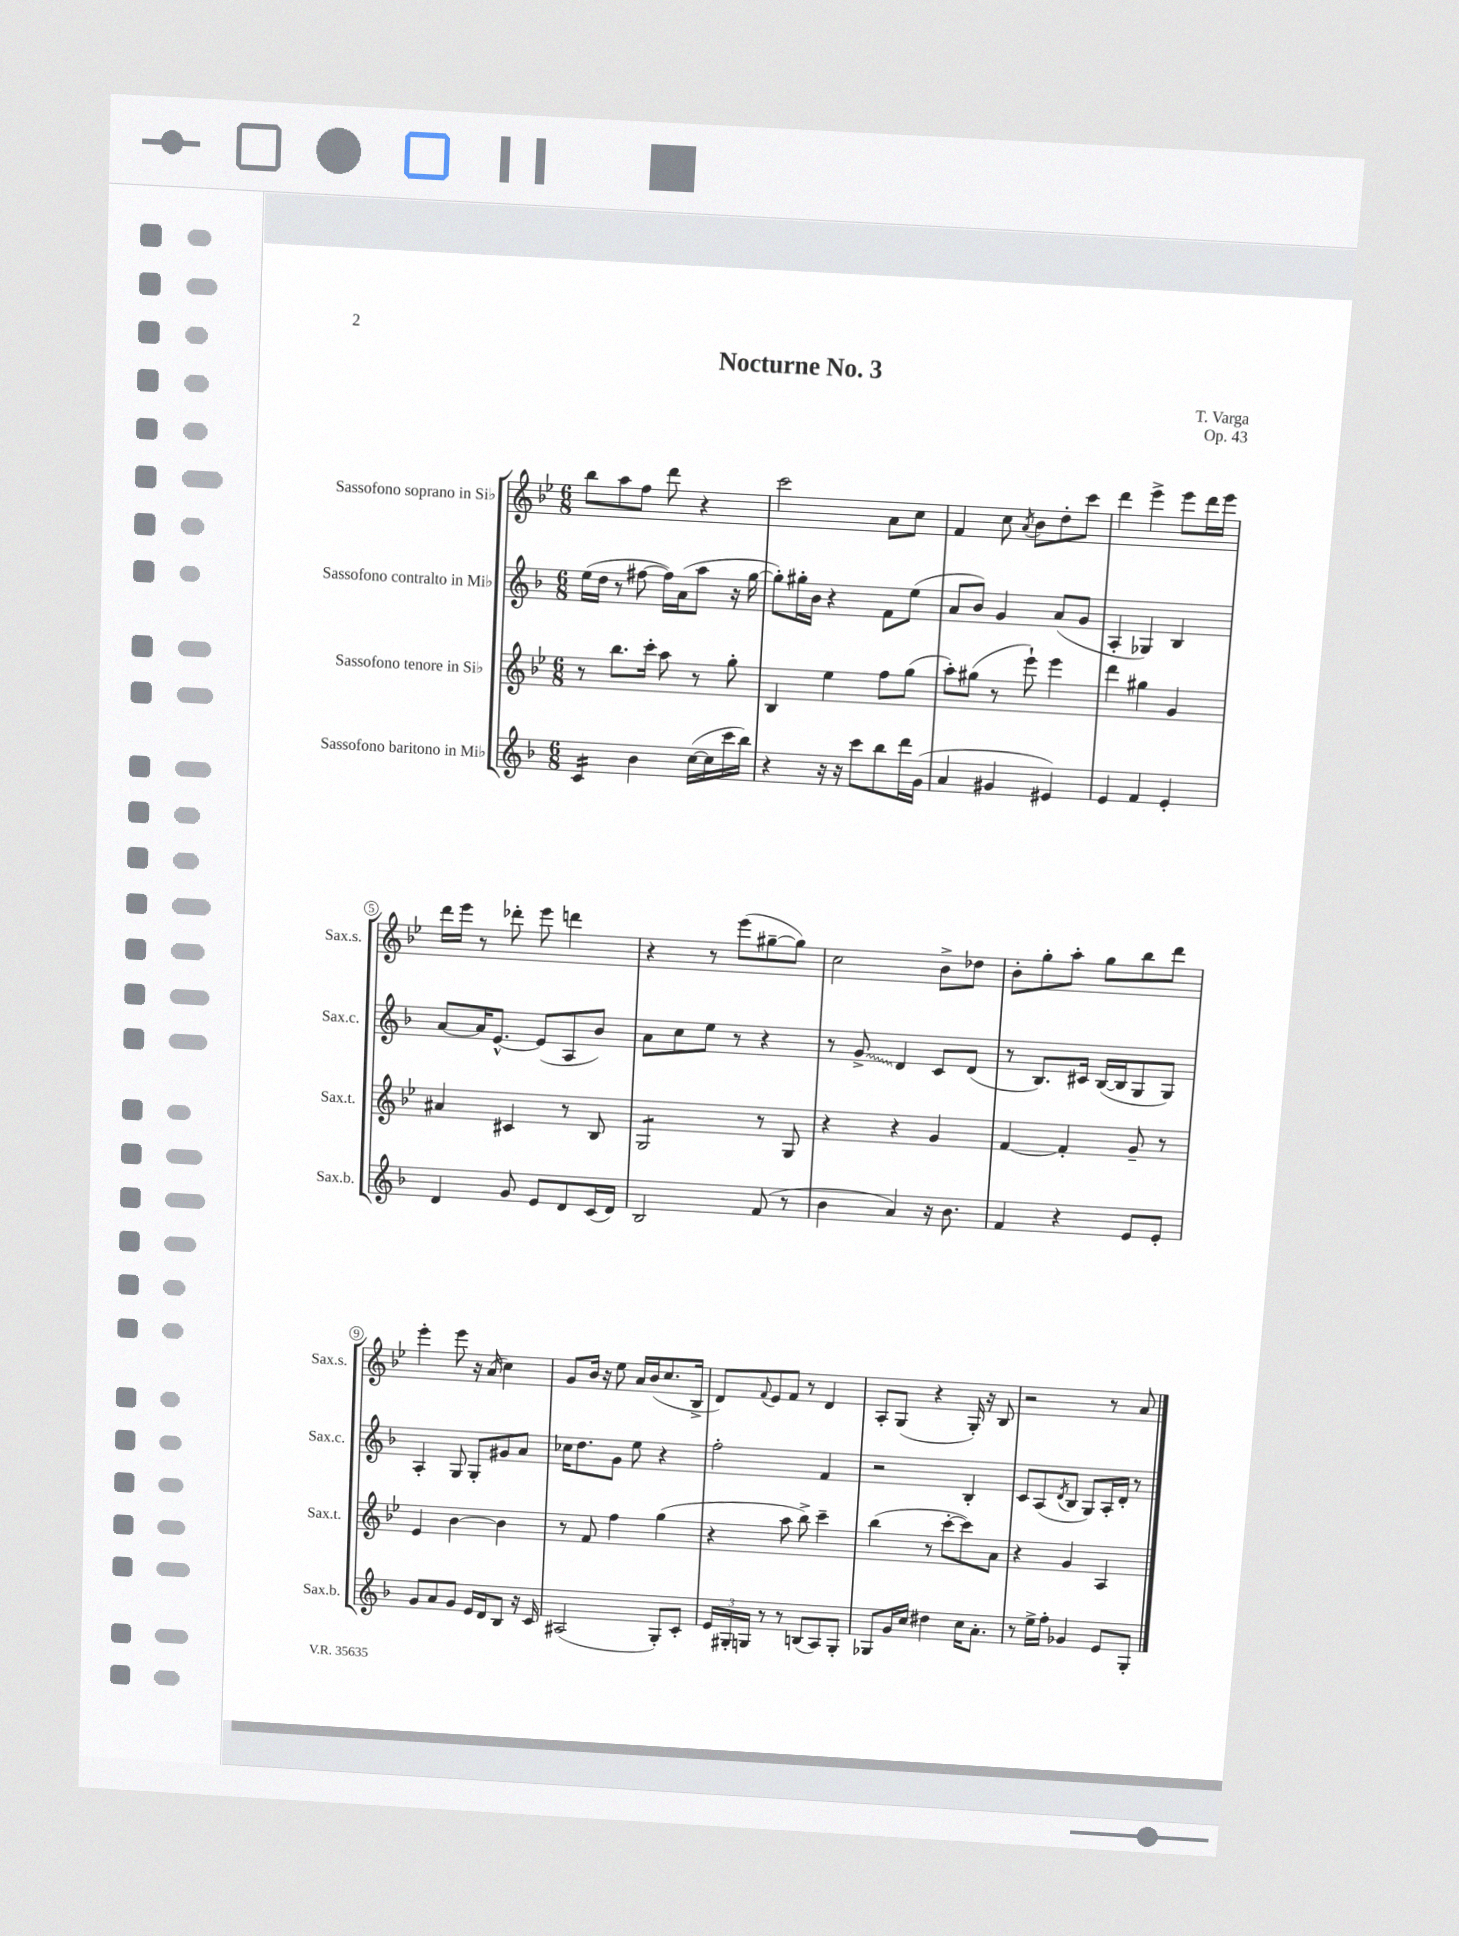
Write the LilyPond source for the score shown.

\header { title = "Nocturne No. 3" composer = "T. Varga" opus = "Op. 43" }
<<
\new StaffGroup <<
\new Staff = "s0" \with { instrumentName = "Sassofono soprano in Sib" shortInstrumentName = "Sax.s." } {
    \clef treble \key bes \major \numericTimeSignature \time 6/8
    bes''8 a''8 f''8 d'''8 r4 |
    c'''2 a'8 c''8 |
    f'4 c''8 \acciaccatura { a'8 } bes'8 d''8-. c'''8 |
    d'''4 ees'''4-> ees'''8 d'''16 ees'''16 |
    d'''16 ees'''16 r8 des'''8-. ees'''8 d'''4 |
    r4 r8 ees'''8( gis''8~-- gis''8) |
    c''2 bes'8-> des''8 |
    bes'8-. g''8-. a''8-. g''8 bes''8 d'''8 |
    ees'''4-. ees'''8 r16 a'16( c''4) |
    g'8 bes'16 r16 ees''8 a'16 bes'16( c''8. bes16-> |
    d'8) \appoggiatura { f'8 } ees'8 f'8 r8 d'4 |
    a8-. g8( r4 g16-.) r16 bes8 |
    r2 r8 a'8 \bar "|." |
}
\new Staff = "s1" \with { instrumentName = "Sassofono contralto in Mib" shortInstrumentName = "Sax.c." } {
    \clef treble \key f \major \numericTimeSignature \time 6/8
    e''16( d''16 r8 fis''8~ fis''16) a'16( a''8 r16 g''16~ |
    g''8-.) gis''16-. bes'16 r4 f'8 e''8( |
    a'8 bes'8) g'4 a'8( g'8 |
    a4-. ges4) bes4 |
    a'8~ a'16 e'8.~-^ e'8( a8 bes'8) |
    a'8 c''8 e''8 r8 r4 |
    r8 \once \override Glissando.style = #'zigzag g'8->\glissando d'4 c'8 d'8( |
    r8 bes8.) cis'16 bes16~( bes16 g8 g8) |
    a4-. g8 g8-. gis'8 a'8 |
    ces''16 d''8. g'8 e''8 r4 |
    f''2-. f'4 |
    r2 bes4-. |
    c'8 a8( \acciaccatura { d'8 } bes8 g8) a16-. d'16-. r8 \bar "|." |
}
\new Staff = "s2" \with { instrumentName = "Sassofono tenore in Sib" shortInstrumentName = "Sax.t." } {
    \clef treble \key bes \major \numericTimeSignature \time 6/8
    r8 bes''8. c'''16-. a''8 r8 g''8-. |
    bes4 ees''4 f''8 g''8( |
    a''8-.) gis''8( r8 ees'''8-!) ees'''4 |
    d'''4 gis''4 g'4 |
    ais'4 cis'4 r8 bes8 |
    g2:8 r8 g8 |
    r4 r4 g'4 |
    f'4~ f'4-. g'8-- r8 |
    ees'4 bes'4~ bes'4 |
    r8 f'8 f''4 g''4( |
    r4 a''8 bes''8->) c'''4-- |
    bes''4( r8 c'''8~-. c'''8) a'8 |
    r4 g'4 a4 \bar "|." |
}
\new Staff = "s3" \with { instrumentName = "Sassofono baritono in Mib" shortInstrumentName = "Sax.b." } {
    \clef treble \key f \major \numericTimeSignature \time 6/8
    c'4:16 bes'4 c''16~( c''16 c'''16 bes''16) |
    r4 r16 r16 c'''8 bes''8 d'''16 g'16( |
    a'4 gis'4 eis'4) |
    e'4 f'4 e'4-. |
    d'4 g'8 e'8 d'8 c'16( d'16) |
    bes2 f'8( r8 |
    bes'4 a'4) r16 bes'8. |
    f'4 r4 e'8 e'8-. |
    g'8 a'8 g'8 e'16 d'16 bes8 r16 c'16 |
    ais2( g8-.) c'8-. |
    \tuplet 3/2 { e'16 gis16-. g16 } r8 r8 b8( a8) g8-. |
    ges8 g'16 c''16 dis''4 c''16 a'8.-. |
    r8 e''16-> f''16-. ges'4 e'8 g8-. \bar "|." |
}
>>
>>
\layout { \context { \Score \override BarNumber.stencil = #(make-stencil-circler 0.1 0.3 ly:text-interface::print) } }
